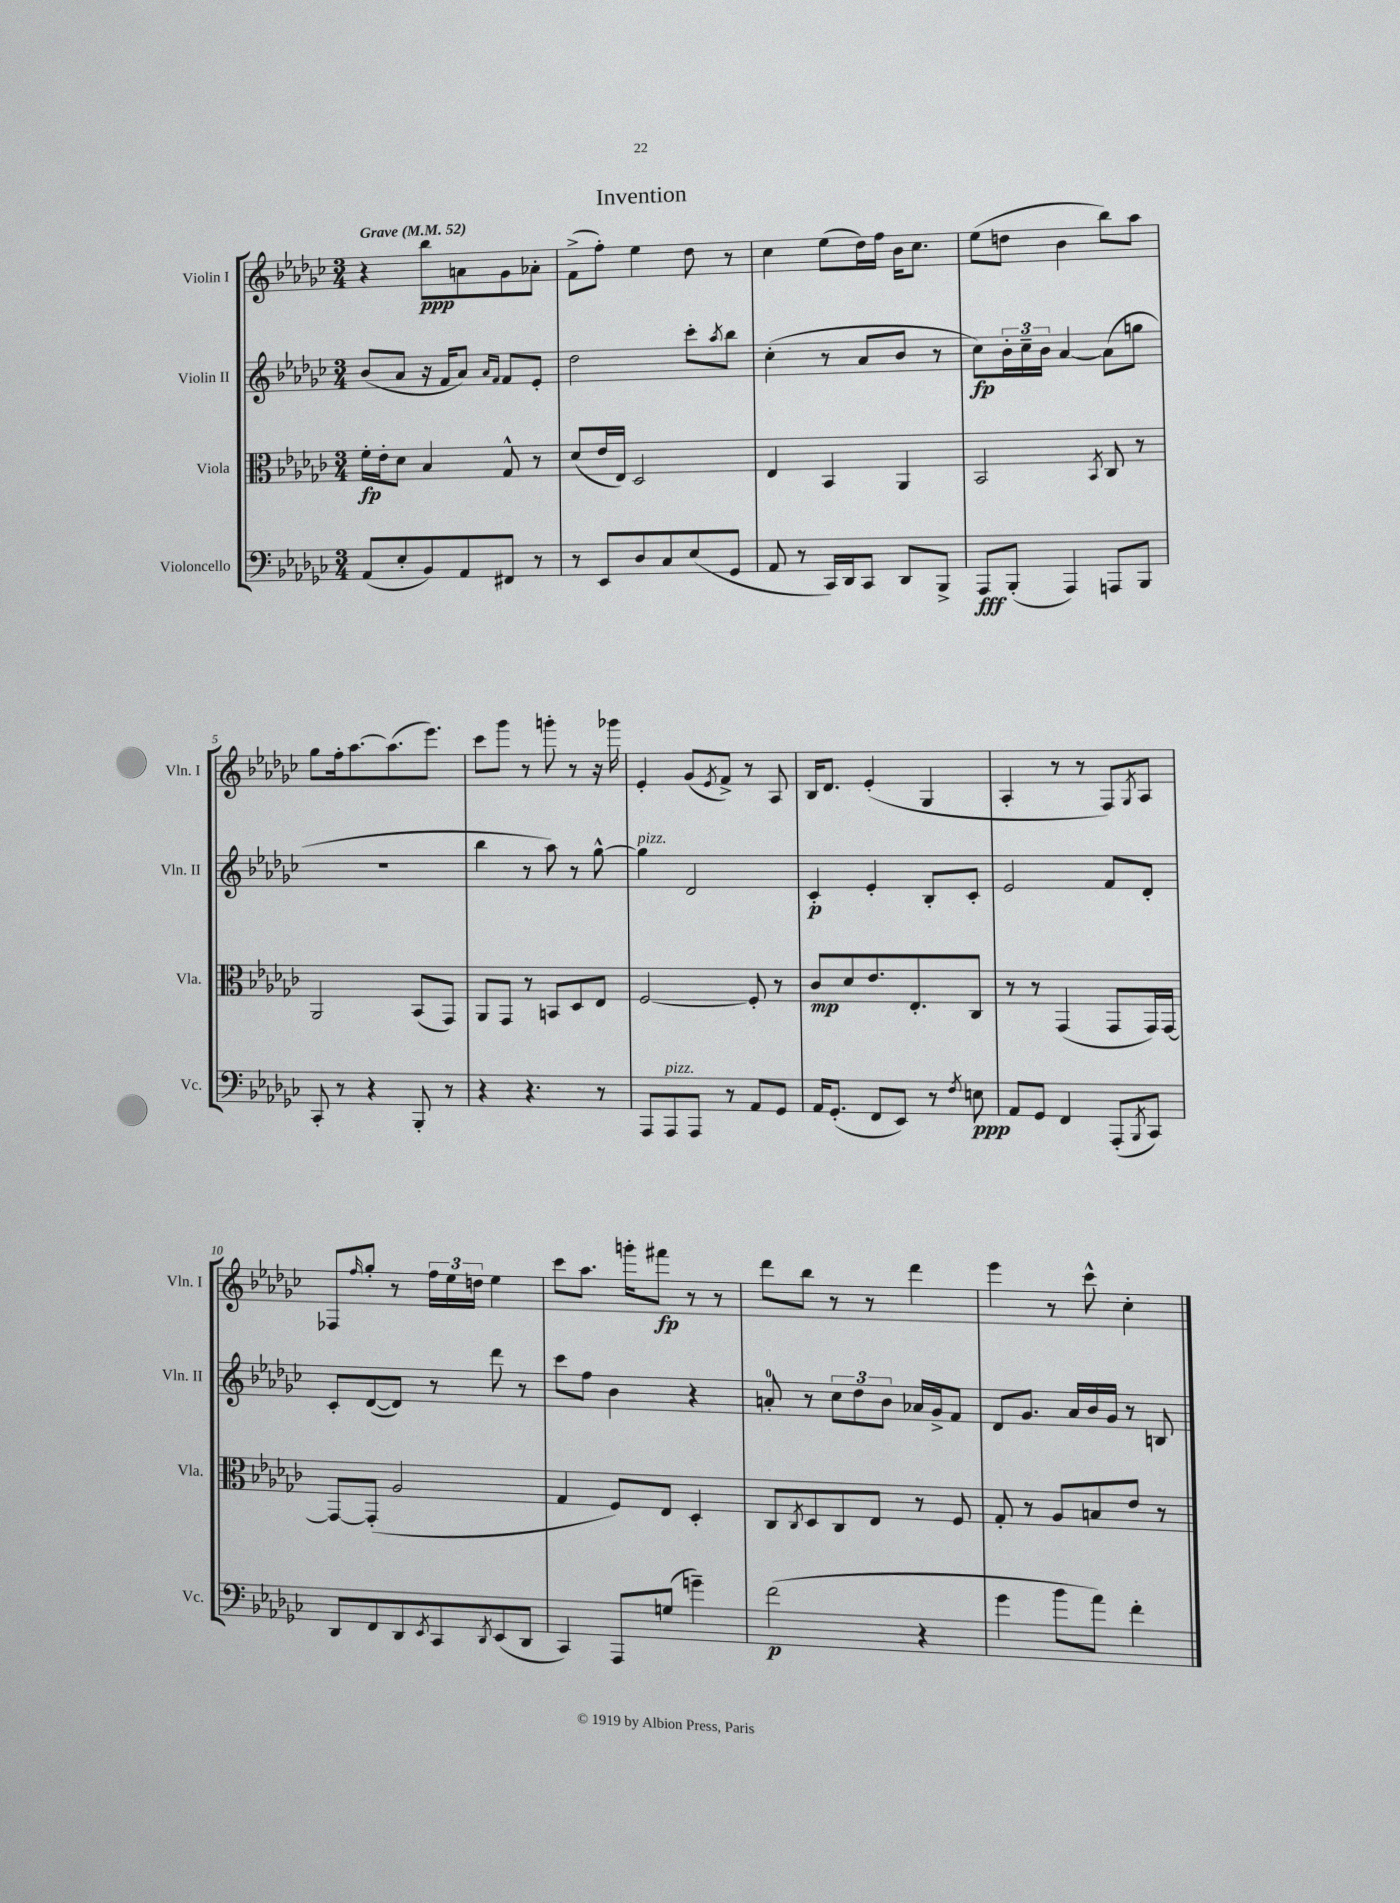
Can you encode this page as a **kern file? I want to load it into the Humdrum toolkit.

**kern	**kern	**kern	**kern
*staff4	*staff3	*staff2	*staff1
*clefF4	*clefC3	*clefG2	*clefG2
*k[b-e-a-d-g-c-]	*k[b-e-a-d-g-c-]	*k[b-e-a-d-g-c-]	*k[b-e-a-d-g-c-]
*M3/4	*M3/4	*M3/4	*M3/4
*MM52	*MM52	*MM52	*MM52
(8AA-/L	16f'\LL	(8b-/L	4r
.	16e-'\J	.	.
8E-'/	8d-\J	8a-/J	.
8BB-/)	4B-/	16r	8bb-\L
.	.	16f/LK	.
8AA-/	.	8a-/J)	8a\
.	.	16qqa-/LL	.
.	.	16qqf/JJ	.
8FF#/J	8G-^^/	8f/L	8g-\
8r	8r	8e-'/J	8a-'\J
=	=	=	=
8r	(8d-/L	2dd-\	(8f^\L
8EE-/L	16e-/L	.	8ff'\J)
.	16E-/JJ)	.	.
8D-/	2D-/	.	4ee-\
8C-/	.	.	.
(8E-/	.	8ccc-'\L	8dd-\
.	.	8qaa-/	.
8GG-/J	.	8bb-\J	8r
=	=	=	=
8AA-/	4E-/	(4cc-'\	4cc-\
8r	.	.	.
16CC-/LL)	4BB-/	8r	(8ee-\L
16DD-/J	.	.	.
8CC-/J	.	8a-/L	16dd-\L)
.	.	.	16ff\JJ
8DD-/L	4AA-/	8b-/J	16b-\LK
.	.	.	8.cc-\J
8BBB-^/J	.	8r	.
=	=	=	=
8AAA-/L	2BB-/	8cc-\L)	(8ee-\L
(8BBB-'/J	.	24b-'\L	8dd\J
.	.	24cc-~\	.
.	.	24b-\JJ	.
4AAA-/)	.	[4a-/	4b-\
.	8qBB-/	.	.
8AAA/L	8C-/	(8a-\]L	8bb-\L)
8BBB-/J	8r	8gg\J	8aa-\J
=	=	=	=
8CC-'/	2AA-/	2.r	8gg-\L
8r	.	.	16ff'\k
.	.	.	[8.aa-\
4r	.	.	.
.	.	.	(8.aa-\]
8BBB-'/	(8BB-/L	.	.
.	.	.	8.eee-\J)
8r	8GG-/J)	.	.
=	=	=	=
4r	8AA-/L	4bb-\	8ccc-\L
.	8GG-/J	.	8ggg-\J
4.r	8r	8r	8r
.	8BB/L	8aa-\)	8ggg'\
.	8D-/	8r	8r
8r	8E-/J	[8gg-^^\	16r
.	.	.	16ggg-\
=	=	=	=
8AAA-/L	[2F/	4gg-\]	4e-'/
8AAA-/	.	.	.
8AAA-/J	.	2d-/	(8g-/L
.	.	.	8qe-/
8r	.	.	8f^/J)
8AA-/L	8F'/]	.	8r
8GG-/J	8r	.	8A-/
=	=	=	=
16AA-/LK	8c-/L	4c-'/	16B-/LK
(8.GG-'/J	.	.	8.d-/J
.	8d-/	.	.
8FF/L	8.e-/	4e-'/	(4e-'/
8EE-/J)	.	.	.
.	8.E-'/	.	.
8r	.	8B-'/L	4G-/
8qF/	.	.	.
8E\	8C-/J	8c-'/J	.
=	=	=	=
8AA-/L	8r	2e-/	4A-'/
8GG-/J	8r	.	.
4FF/	(4GG-/	.	8r
.	.	.	8r
(8AAA-'/L	8GG-/L	8f/L	8F/L)
8qBBB-/	.	.	8qG-/
8CC-/J)	16GG-/L)	8d-'/J	8A-/J
.	[16GG-/JJ	.	.
=	=	=	=
8DD-/L	8GG-/_L	8c-'/L	8F-/L
.	.	.	16qqff/
8FF/	(8GG-'/]J	([8d-/	8gg-'/J
8DD-/	2A-/	8d-/]J)	8r
8qEE-/	.	.	.
8CC-/	.	8r	24ff\LL
.	.	.	24ee-\
.	.	.	24dd\JJ
8qDD-/	.	.	.
(8EE-/	.	8ddd-\	4ee-\
8DD-/J	.	8r	.
=	=	=	=
4CC-/)	4G-/	8ccc-\L	8ccc-\L
.	.	8ff\J	8.aa-\J
8AAA-/L	8F/L)	4b-\	.
.	.	.	16ggg'\LK
(8G/J	8E-/J	.	8fff#\J
4g~\)	4D-'/	4r	8r
.	.	.	8r
=	=	=	=
(2f\	8C-/L	8a'/	8ddd-\L
.	8qC-/	.	.
.	8D-/	8r	8bb-\J
.	8C-/	12cc-\L	8r
.	.	12dd-\	.
.	8E-/J	.	8r
.	.	12b-\J	.
4r	8r	16a-/LL	4ddd-\
.	.	16g-^/J	.
.	8F/	8f/J	.
=	=	=	=
4g-\	8G-'/	8d-/L	4eee-\
.	8r	8.g-/J	.
8b-\L	8A-/L	.	8r
.	.	16a-/LL	.
8a-\J)	8B/	16b-/	8ccc-^^\
.	.	16g-/JJ	.
4f'\	8e-/J	8r	4cc-'\
.	8r	8B/	.
==	==	==	==
*-	*-	*-	*-
